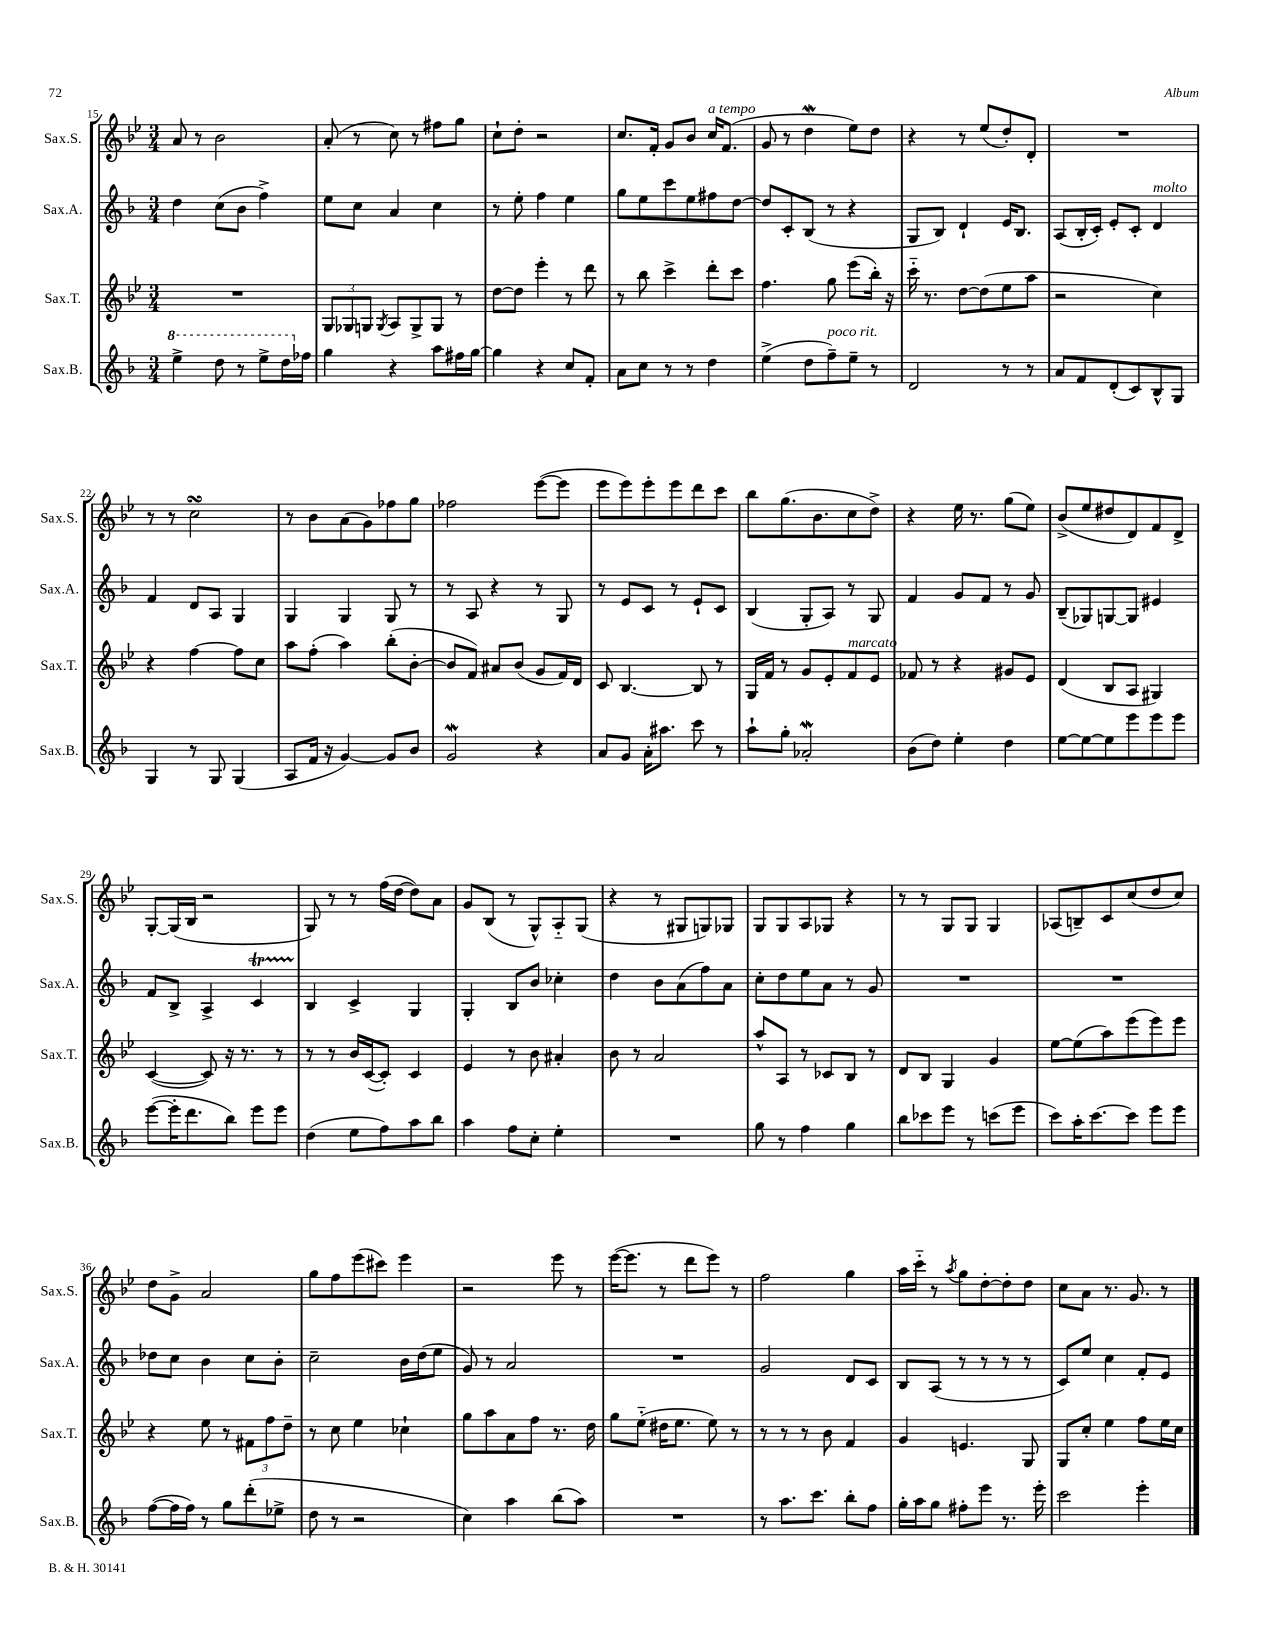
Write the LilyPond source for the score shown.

<<
\new StaffGroup <<
\new Staff = "s0" \with { instrumentName = "Sax.S." shortInstrumentName = "Sax.S." } {
    \clef treble \key bes \major \numericTimeSignature \time 3/4
    a'8 r8 bes'2 |
    a'8-.( r8 c''8) r8 fis''8 g''8 |
    c''8-! d''8-. r2 |
    c''8. f'16-. g'8 bes'8 c''16^\markup { \italic "a tempo" } f'8.( |
    g'8 r8 d''4\mordent ees''8) d''8 |
    r4 r8 ees''8( d''8-.) d'8-. |
    R2. |
    r8 r8 c''2\turn |
    r8 bes'8 a'8( g'8) fes''8 g''8 |
    fes''2 ees'''8~( ees'''8 |
    ees'''8 ees'''8) ees'''8-. ees'''8 d'''8 c'''8 |
    bes''8 g''8.( bes'8. c''8 d''8->) |
    r4 ees''16 r8. g''8( ees''8) |
    bes'8->( ees''8 dis''8 d'8) f'8 d'8-> |
    g8~-. g16( bes16 r2 |
    g8) r8 r8 f''16( d''16~ d''8) a'8 |
    g'8 bes8( r8 g8-^) a8-_ g8( |
    r4 r8 gis8 g8) ges8 |
    g8 g8 a8 ges8 r4 |
    r8 r8 g8 g8 g4 |
    aes8( b8--) c'8 c''8( d''8 c''8) |
    d''8 g'8-> a'2 |
    g''8 f''8 ees'''8( cis'''8) ees'''4 |
    r2 ees'''8 r8 |
    ees'''16~( ees'''8. r8 d'''8 ees'''8) r8 |
    f''2 g''4 |
    a''16 c'''16-_ r8 \acciaccatura { a''8 } g''8 d''8~-. d''8-. d''8 |
    c''8 a'8 r8. g'8. r8 \bar "|." |
}
\new Staff = "s1" \with { instrumentName = "Sax.A." shortInstrumentName = "Sax.A." } {
    \clef treble \key f \major \numericTimeSignature \time 3/4
    d''4 c''8( bes'8 f''4->) |
    e''8 c''8 a'4 c''4 |
    r8 e''8-. f''4 e''4 |
    g''8 e''8 c'''8 e''8 fis''8 d''8~ |
    d''8 c'8-. bes8( r8 r4 |
    g8 bes8) d'4-! e'16 bes8. |
    a8( bes16-. c'16-.) e'8-. c'8-. d'4^\markup { \italic "molto" } |
    f'4 d'8 a8 g4 |
    g4 g4 g8 r8 |
    r8 a8 r4 r8 g8 |
    r8 e'8 c'8 r8 e'8-! c'8 |
    bes4( g8-. a8) r8 g8 |
    f'4 g'8 f'8 r8 g'8 |
    bes8--( ges8) g8~ g8 eis'4 |
    f'8 bes8-> a4-> c'4\startTrillSpan |
    bes4\stopTrillSpan c'4-> g4 |
    g4-. bes8 bes'8 ces''4-. |
    d''4 bes'8 a'8( f''8) a'8 |
    c''8-. d''8 e''8 a'8 r8 g'8 |
    R2. |
    R2. |
    des''8 c''8 bes'4 c''8 bes'8-. |
    c''2-- bes'16 d''16( e''8 |
    g'8) r8 a'2 |
    R2. |
    g'2 d'8 c'8 |
    bes8 a8( r8 r8 r8 r8 |
    c'8) e''8 c''4 f'8-. e'8 \bar "|." |
}
\new Staff = "s2" \with { instrumentName = "Sax.T." shortInstrumentName = "Sax.T." } {
    \clef treble \key bes \major \numericTimeSignature \time 3/4
    R2. |
    \tuplet 3/2 { g8 ges8 g8 } \acciaccatura { g8 } a8 g8-> g8 r8 |
    d''8~ d''8 ees'''4-. r8 d'''8 |
    r8 bes''8 c'''4-> d'''8-. c'''8 |
    f''4. g''8 ees'''8( bes''16-.) r16 |
    c'''16-_ r8. d''8~ d''8( ees''8 a''8 |
    r2 c''4) |
    r4 f''4~ f''8 c''8 |
    a''8 f''8-.( a''4) bes''8-.( bes'8~-. |
    bes'8 f'8) ais'8 bes'8( g'8 f'16) d'16 |
    c'8 bes4.~ bes8 r8 |
    g16 f'16 r8 g'8 ees'8-. f'8^\markup { \italic "marcato" } ees'8 |
    fes'8 r8 r4 gis'8 ees'8 |
    d'4( bes8 a8 gis4) |
    c'4~( c'8) r16 r8. r8 |
    r8 r8 bes'16 c'16~( c'8-.) c'4 |
    ees'4 r8 bes'8 ais'4-. |
    bes'8 r8 a'2 |
    a''8-^ a8 r8 ces'8 bes8 r8 |
    d'8 bes8 g4 g'4 |
    ees''8~ ees''8( a''8) ees'''8( ees'''8) ees'''8 |
    r4 ees''8 r8 \tuplet 3/2 { fis'8 f''8 d''8-- } |
    r8 c''8 ees''4 ces''4-! |
    g''8 a''8 a'8 f''8 r8. d''16 |
    g''8 ees''8-_( dis''16 ees''8. ees''8) r8 |
    r8 r8 r8 bes'8 f'4 |
    g'4 e'4. g8 |
    g8 c''8-. ees''4 f''8 ees''16 c''16 \bar "|." |
}
\new Staff = "s3" \with { instrumentName = "Sax.B." shortInstrumentName = "Sax.B." } {
    \clef treble \key f \major \numericTimeSignature \time 3/4
    \ottava #1 e'''4-> d'''8 r8 e'''8-> d'''16 \ottava #0 fes''16 |
    g''4 r4 a''8 fis''16 g''16~ |
    g''4 r4 c''8 f'8-. |
    a'8 c''8 r8 r8 d''4 |
    e''4->( d''8 f''8--^\markup { \italic "poco rit." }) e''8-- r8 |
    d'2 r8 r8 |
    a'8 f'8 d'8-.( c'8) bes8-^ g8 |
    g4 r8 g8 g4( |
    a8 f'16 r16 g'4~) g'8 bes'8 |
    g'2\mordent r4 |
    a'8 g'8 a'16-. ais''8. c'''8 r8 |
    a''8-! g''8-. aes'2-.\mordent |
    bes'8( d''8) e''4-. d''4 |
    e''8~ e''8~ e''8 e'''8 e'''8 e'''8 |
    e'''8~( e'''16-. d'''8. bes''8) e'''8 e'''8 |
    d''4( e''8 f''8) a''8 bes''8 |
    a''4 f''8 c''8-. e''4-. |
    R2. |
    g''8 r8 f''4 g''4 |
    bes''8 ces'''8 e'''8 r8 c'''8( e'''8 |
    c'''8) a''16-. c'''8.~ c'''8 e'''8 e'''8 |
    f''8~( f''16 f''16) r8 g''8 d'''8-.( ees''8-> |
    d''8 r8 r2 |
    c''4) a''4 bes''8( a''8) |
    R2. |
    r8 a''8. c'''8. bes''8-. f''8 |
    g''16-. a''16 g''8 fis''8-. e'''8 r8. e'''16-. |
    c'''2 e'''4-. \bar "|." |
}
>>
>>
\layout { \context { \Score currentBarNumber = #15 } }
